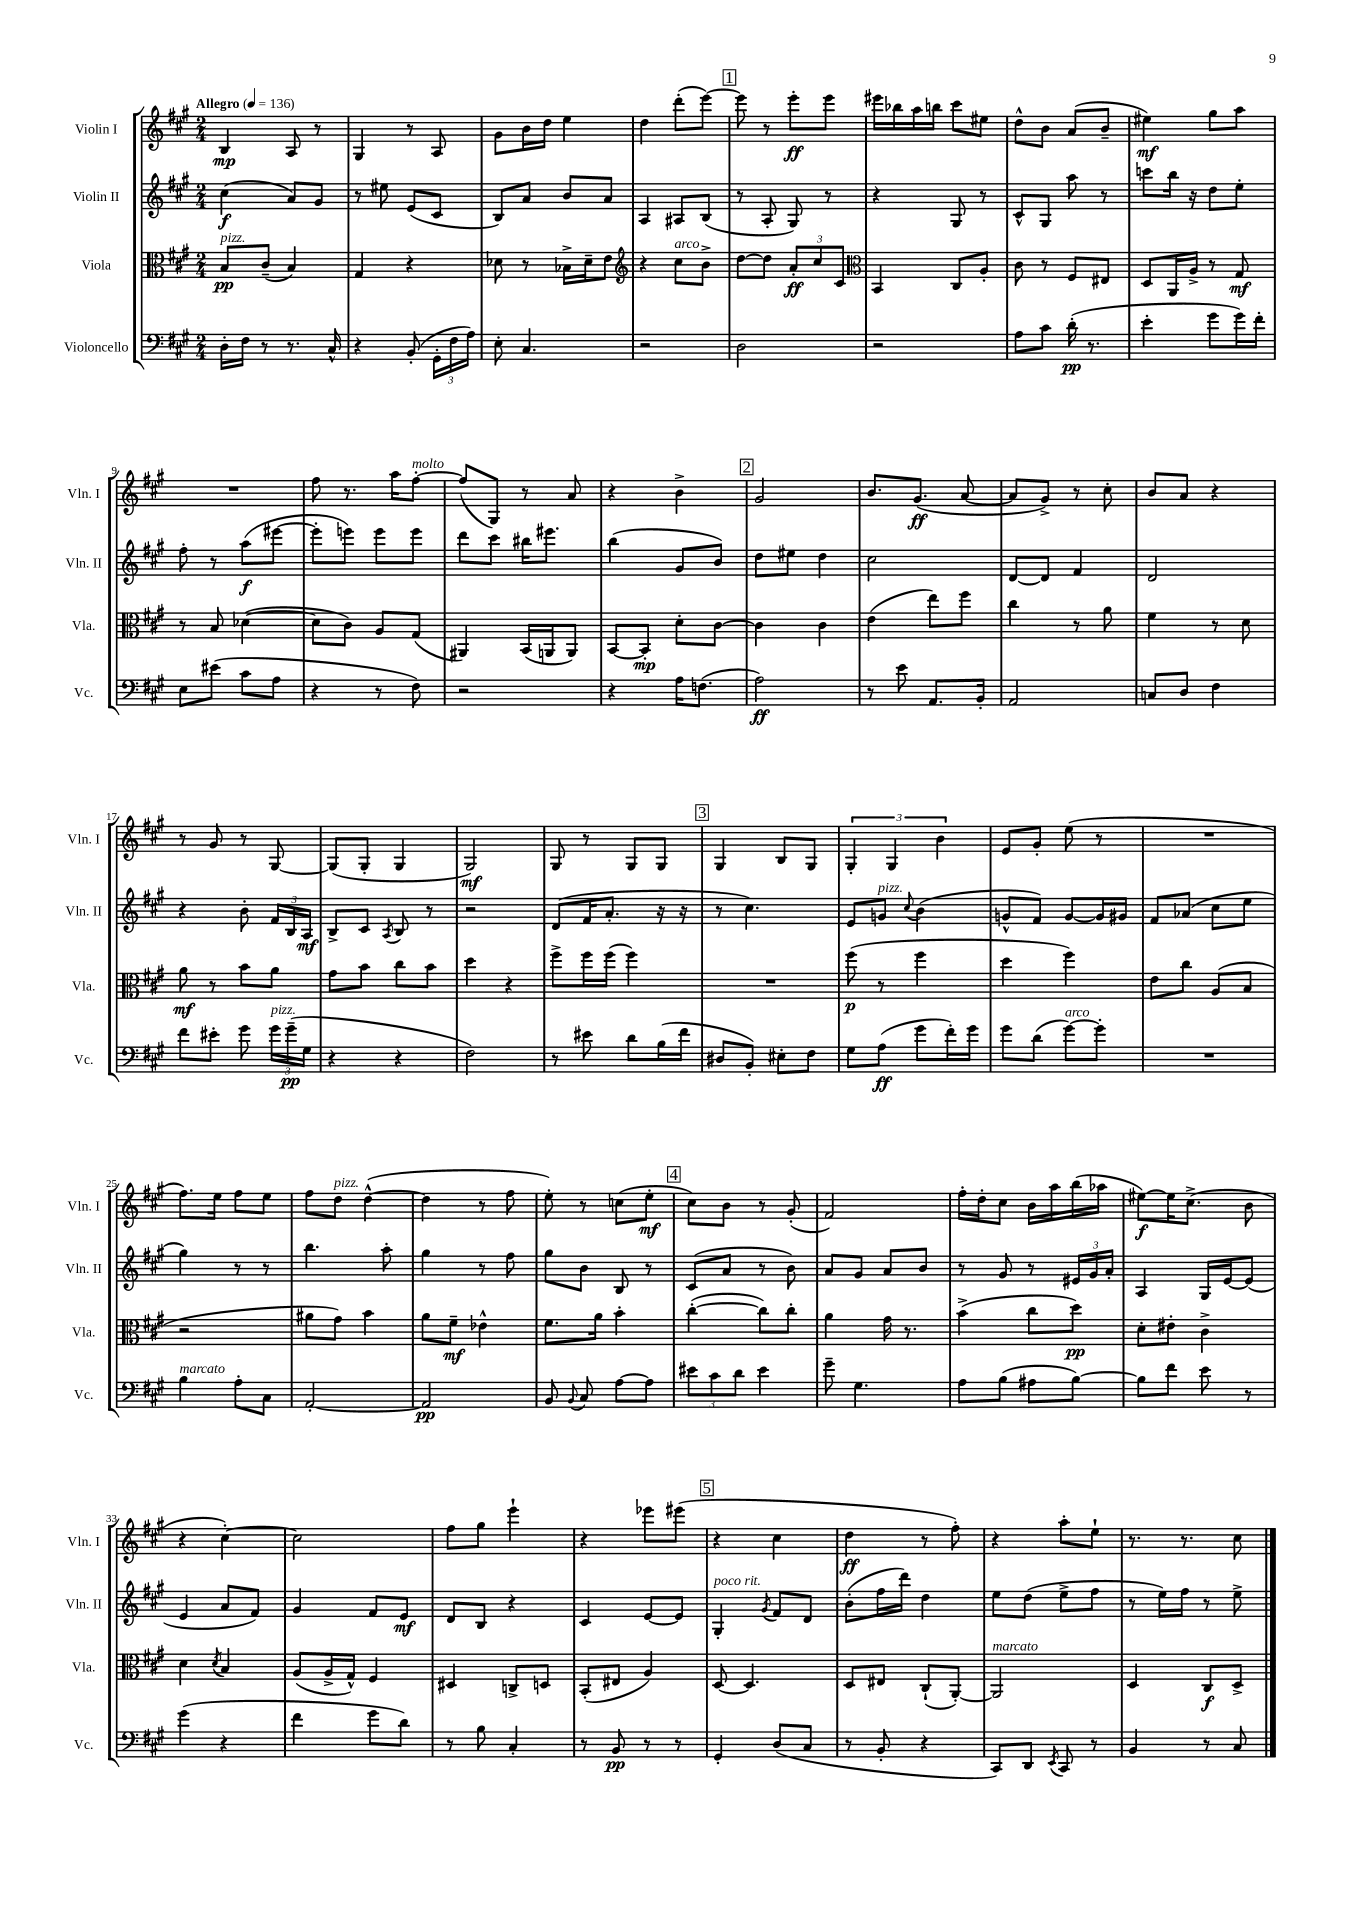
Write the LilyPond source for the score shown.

<<
\new StaffGroup <<
\new Staff = "s0" \with { instrumentName = "Violin I" shortInstrumentName = "Vln. I" } {
    \clef treble \key a \major \numericTimeSignature \time 2/4 \tempo "Allegro" 4 = 136
    \autoBeamOff b4\mp a8 r8 |
    gis4 r8 a8 |
    gis'8[ b'16 d''16] e''4 |
    d''4 d'''8[-.( e'''8]~) |
    \mark \markup { \box "1" } e'''8 r8 e'''8[-.\ff e'''8] |
    eis'''16[ bes''16 a''16 b''16] cis'''8[ eis''8] |
    d''8[-^ b'8] a'8[( b'8]-- |
    eis''4\mf) gis''8[ a''8] |
    R2 |
    fis''8 r8. a''16[ fis''8]~-.^\markup { \italic "molto" } |
    fis''8[( gis8]) r8 a'8 |
    r4 b'4-> |
    \mark \markup { \box "2" } gis'2 |
    b'8.[ gis'8.]\ff( a'8~ |
    a'8[ gis'8]->) r8 cis''8-. |
    b'8[ a'8] r4 |
    r8 gis'8 r8 gis8~ |
    gis8[( gis8]-. gis4 |
    gis2\mf) |
    gis8 r8 gis8[ gis8] |
    \mark \markup { \box "3" } gis4 b8[ gis8] |
    \tuplet 3/2 { gis4-. gis4 b'4 } |
    e'8[ gis'8]-. e''8( r8 |
    R2 |
    fis''8.[) e''16] fis''8[ e''8] |
    fis''8[ d''8]^\markup { \italic "pizz." } d''4~-^( |
    d''4 r8 fis''8 |
    e''8-.) r8 c''8[( e''8]-.\mf |
    \mark \markup { \box "4" } cis''8[) b'8] r8 gis'8-.( |
    fis'2) |
    fis''16[-. d''16-. cis''8] b'16[ a''16 b''16( aes''16] |
    eis''8[~\f) eis''16 cis''8.]->( b'8 |
    r4 cis''4~-.) |
    cis''2 |
    fis''8[ gis''8] e'''4-! |
    r4 ees'''8[ eis'''8]( |
    \mark \markup { \box "5" } r4 cis''4 |
    d''4\ff r8 fis''8-.) |
    r4 a''8[-. e''8]-! |
    r8. r8. cis''8 \bar "|." |
}
\new Staff = "s1" \with { instrumentName = "Violin II" shortInstrumentName = "Vln. II" } {
    \clef treble \key a \major \numericTimeSignature \time 2/4
    \autoBeamOff cis''4\f( a'8[) gis'8] |
    r8 eis''8 e'8[( cis'8] |
    b8[) a'8] b'8[ a'8] |
    a4 ais8[ b8]( |
    \mark \markup { \box "1" } r8 a8-. gis8) r8 |
    r4 gis8 r8 |
    cis'8[-^ gis8] a''8 r8 |
    c'''8[ b''16] r16 d''8[ e''8]-. |
    fis''8-. r8 a''8[\f( eis'''8]~ |
    eis'''8[-. e'''8]) e'''8[ e'''8] |
    d'''8[ cis'''8] bis''16[ eis'''8.] |
    b''4( gis'8[ b'8]) |
    \mark \markup { \box "2" } d''8[ eis''8] d''4 |
    cis''2 |
    d'8[~ d'8] fis'4 |
    d'2 |
    r4 b'8-. \tuplet 3/2 { fis'16[ b16 a16]\mf } |
    b8[-> cis'8] \acciaccatura { a8 } b8 r8 |
    r2 |
    d'8[( fis'16 a'8.]-. r16 r16 |
    \mark \markup { \box "3" } r8 cis''4.) |
    e'8[ g'8]^\markup { \italic "pizz." } \appoggiatura { cis''8 } b'4( |
    g'8[-^ fis'8]) g'8[~ g'16 gis'16] |
    fis'8[ aes'8]( cis''8[ e''8] |
    gis''4) r8 r8 |
    b''4. a''8-. |
    gis''4 r8 fis''8 |
    gis''8[ b'8] b8 r8 |
    \mark \markup { \box "4" } cis'8[( a'8] r8 b'8) |
    a'8[ gis'8] a'8[ b'8] |
    r8 gis'8 r8 \tuplet 3/2 { eis'16[ gis'16 a'16]-. } |
    a4 gis16[ e'16~ e'8]( |
    e'4 a'8[ fis'8]) |
    gis'4 fis'8[ e'8]\mf |
    d'8[ b8] r4 |
    cis'4 e'8[~ e'8] |
    \mark \markup { \box "5" } gis4-.^\markup { \italic "poco rit." } \acciaccatura { gis'8 } fis'8[ d'8] |
    b'8[-.( fis''16 d'''16]) d''4 |
    e''8[ d''8]( e''8[-> fis''8] |
    r8 e''16[) fis''16] r8 e''8-> \bar "|." |
}
\new Staff = "s2" \with { instrumentName = "Viola" shortInstrumentName = "Vla." } {
    \clef alto \key a \major \numericTimeSignature \time 2/4
    \autoBeamOff b8[\pp^\markup { \italic "pizz." } cis'8]--( b4) |
    gis4 r4 |
    des'8 r8 bes16[-> des'16-- e'8] |
    \clef treble r4 cis''8[^\markup { \italic "arco" } b'8]-> |
    \mark \markup { \box "1" } d''8[~ d''8] \tuplet 3/2 { a'8[-.\ff cis''8 cis'8] } |
    \clef alto b,4 cis8[ a8]-. |
    cis'8 r8 fis8[ eis8] |
    d8[ a,16 a16]-> r8 gis8\mf |
    r8 b8 des'4~( |
    des'8[ cis'8]) a8[ gis8]( |
    ais,4) b,16[( a,16 a,8]) |
    b,8[~ b,8]-.\mp d'8[-. cis'8]~ |
    \mark \markup { \box "2" } cis'4 cis'4 |
    e'4( e''8[) fis''8] |
    cis''4 r8 a'8 |
    fis'4 r8 d'8 |
    a'8\mf r8 b'8[ a'8] |
    gis'8[ b'8] cis''8[ b'8] |
    d''4 r4 |
    fis''8[-> fis''16 fis''16]( fis''4) |
    \mark \markup { \box "3" } R2 |
    fis''8\p( r8 fis''4 |
    d''4 fis''4) |
    e'8[ cis''8] a8[( b8] |
    r2 |
    ais'8[ gis'8]) b'4 |
    a'8[ fis'8]--\mf ees'4-^ |
    fis'8.[ a'16] b'4-. |
    \mark \markup { \box "4" } cis''4~-.( cis''8[) cis''8]-. |
    a'4 gis'16 r8. |
    b'4->( cis''8[ d''8]\pp) |
    d'8[-. eis'8]-. cis'4-> |
    d'4 \acciaccatura { d'8 } b4 |
    a8[( a16-> gis16]-^) fis4 |
    dis4 c8[-> d8] |
    b,8[-.( eis8] a4) |
    \mark \markup { \box "5" } d8~ d4. |
    d8[ eis8] cis8[-!( a,8]~-.) |
    a,2^\markup { \italic "marcato" } |
    d4 cis8[\f d8]-> \bar "|." |
}
\new Staff = "s3" \with { instrumentName = "Violoncello" shortInstrumentName = "Vc." } {
    \clef bass \key a \major \numericTimeSignature \time 2/4
    \autoBeamOff d16[-. fis16] r8 r8. cis16-^ |
    r4 b,8-.( \tuplet 3/2 { gis,16[-. fis16 a16]) } |
    e8-. cis4. |
    r2 |
    \mark \markup { \box "1" } d2 |
    r2 |
    a8[ cis'8] d'16-.\pp( r8. |
    e'4-. gis'8[ gis'16) fis'16]-. |
    e8[ eis'8]( cis'8[ a8] |
    r4 r8 fis8) |
    r2 |
    r4 a16[ f8.]( |
    \mark \markup { \box "2" } a2\ff) |
    r8 e'8 a,8.[ b,16]-. |
    a,2 |
    c8[ d8] fis4 |
    fis'8[ eis'8]-. gis'8 \tuplet 3/2 { gis'16[^\markup { \italic "pizz." } gis'16--\pp( gis16] } |
    r4 r4 |
    fis2) |
    r8 eis'8 d'8[ b16( fis'16] |
    \mark \markup { \box "3" } dis8[ b,8]-.) eis8[-. fis8] |
    gis8[ a8]\ff( gis'8[ fis'16-.) gis'16] |
    gis'8[ d'8]( gis'8[~^\markup { \italic "arco" }) gis'8]-. |
    R2 |
    b4^\markup { \italic "marcato" } a8[-. cis8] |
    a,2~-. |
    a,2\pp |
    b,8 \appoggiatura { b,8 } cis8 a8[~ a8] |
    \mark \markup { \box "4" } \tuplet 3/2 { eis'8[ cis'8 d'8] } eis'4 |
    gis'8-- gis4. |
    a8[ b8]( ais8[ b8]~) |
    b8[ fis'8] e'8 r8 |
    gis'4( r4 |
    fis'4 gis'8[ d'8]) |
    r8 b8 cis4-. |
    r8 b,8\pp r8 r8 |
    \mark \markup { \box "5" } gis,4-. d8[( cis8] |
    r8 b,8-. r4 |
    cis,8[) d,8] \acciaccatura { e,8 } cis,8 r8 |
    b,4 r8 cis8 \bar "|." |
}
>>
>>
